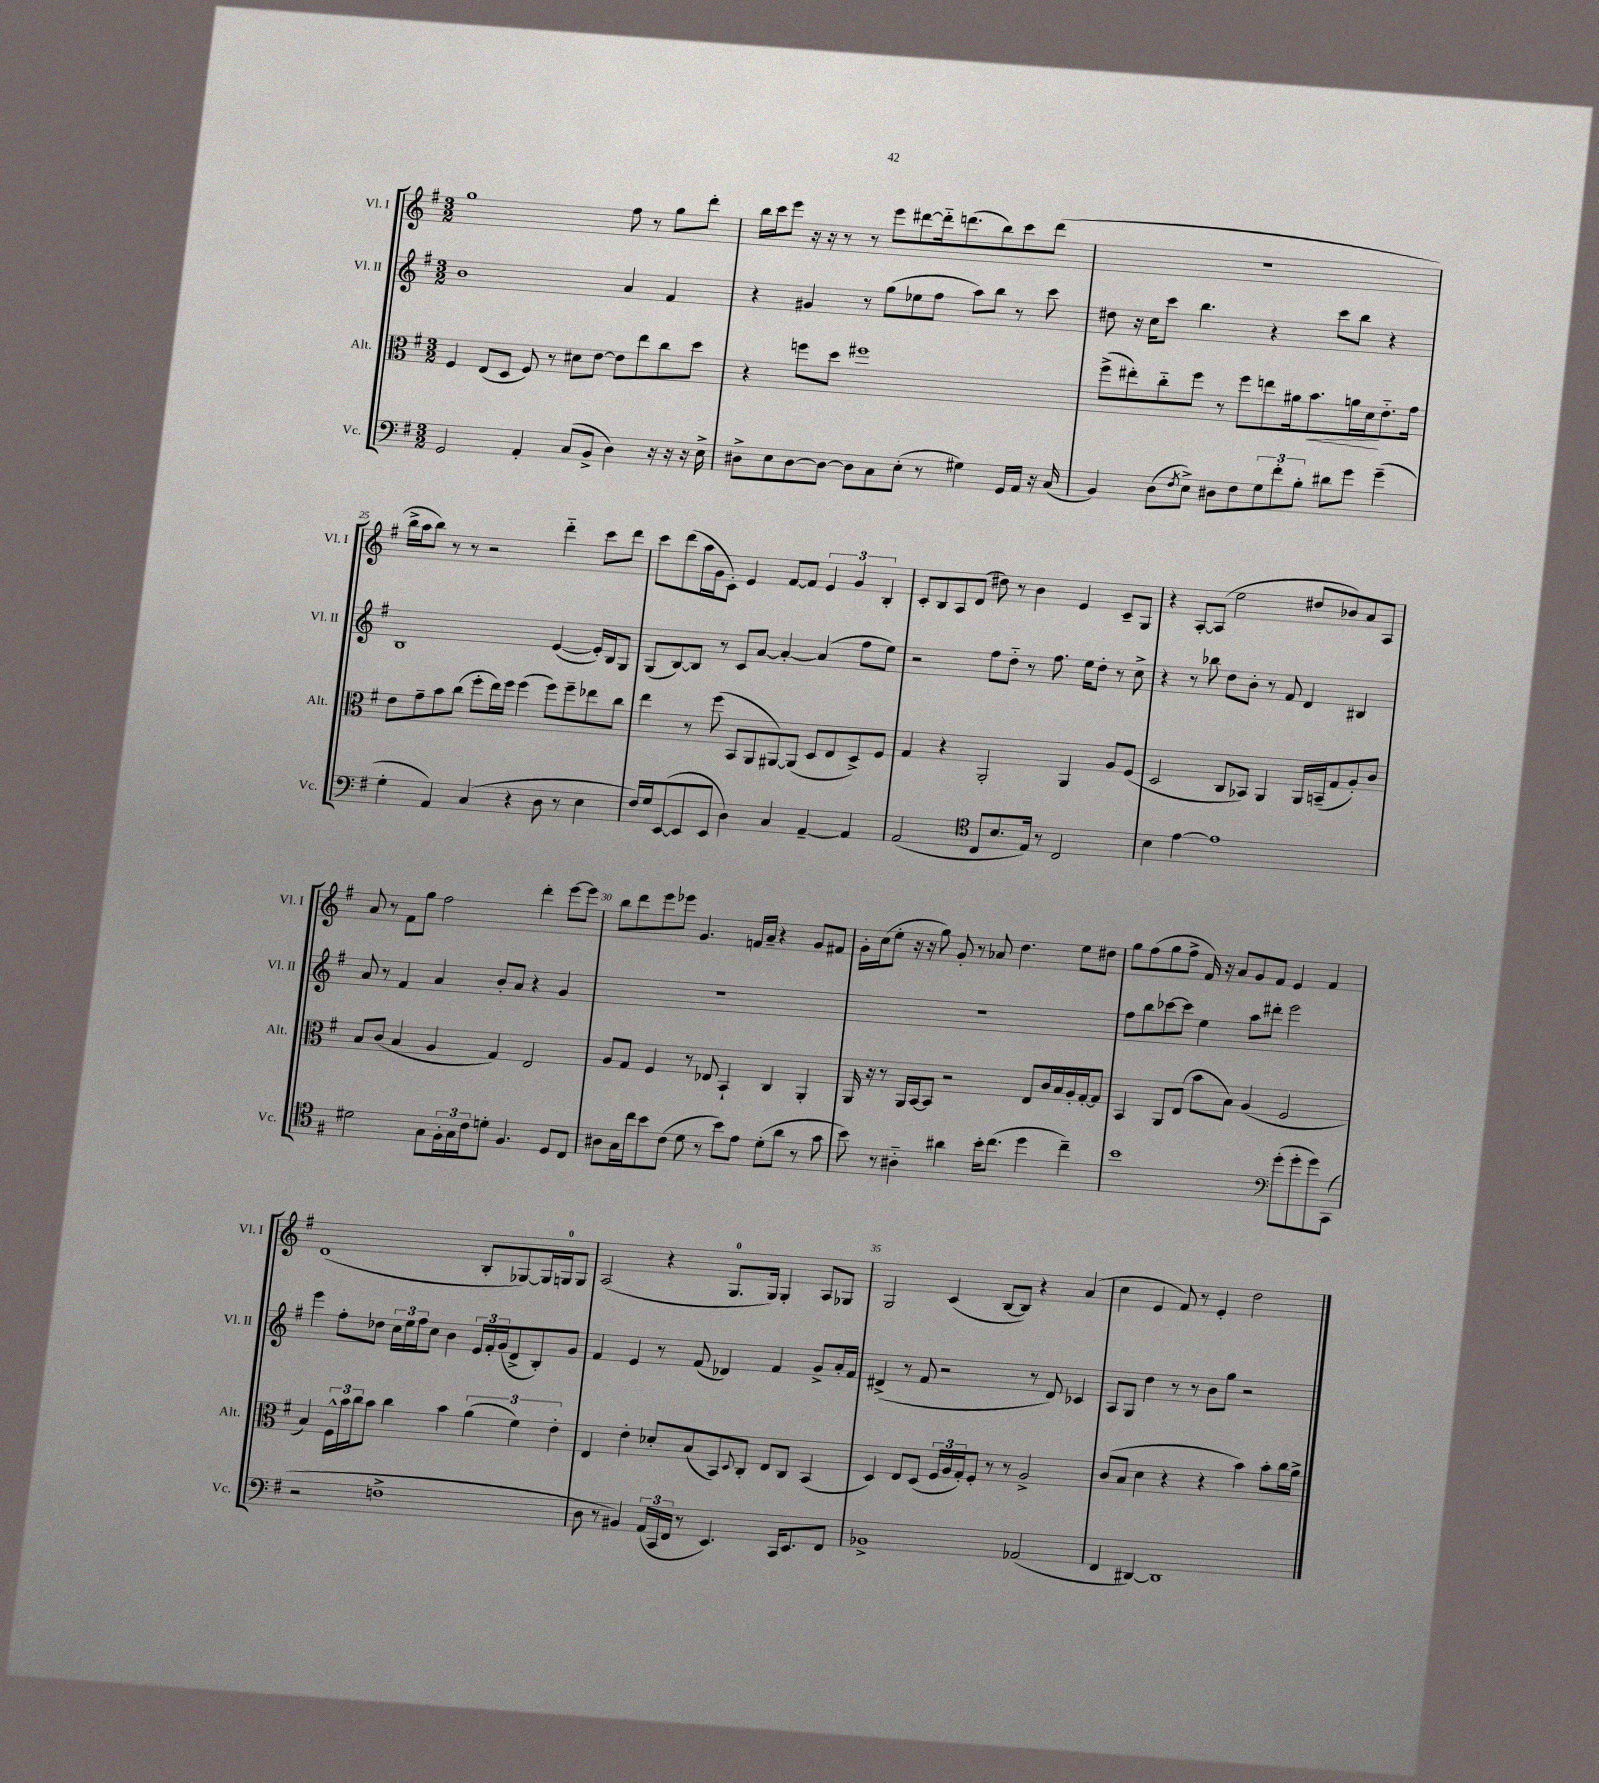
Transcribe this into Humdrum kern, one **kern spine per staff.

**kern	**kern	**dynam	**kern	**kern
*part4	*part3	*part3	*part2	*part1
*staff4	*staff3	*staff3	*staff2	*staff1
*I"Vc.	*I"Alt.	*	*I"Vl. II	*I"Vl. I
*I'Vc.	*I'Alt.	*	*I'Vl. II	*I'Vl. I
*clefF4	*clefC3	*	*clefG2	*clefG2
*k[f#]	*k[f#]	*	*k[f#]	*k[f#]
*M3/2	*M3/2	*	*M3/2	*M3/2
=22	=22	=22	=22	=22
2GG/	4F#/	.	1b	1gg
.	(8E/L	.	.	.
.	8D/J	.	.	.
4AA'/	8F#/)	.	.	.
.	8r	.	.	.
(8C/L	8d#X\L	.	.	.
8BB^/J	[8e\J	.	.	.
4D\)	8e\L]	.	4a/	8ff#\
.	8ee\	.	.	8r
16r	8cc\	.	4f#/	8gg\L
16r	.	.	.	.
16r	8dd\J	.	.	8ddd'\J
16E^\	.	.	.	.
=23	=23	=23	=23	=23
8D#X^\L	4r	.	4r	16bb\LL
.	.	.	.	16ccc\J
8E\	.	.	.	8eee\J
[8D#\	8ffn\L	.	4g#X/	16r
.	.	.	.	16r
8D#\J_	8dd\J	.	.	8r
8D#\L]	1ff#X	.	8r	8r
8C\	.	.	(8gg\L	8eee\L
(8E'\J	.	.	8ee-X\	[8ddd#X\
8r	.	.	8ff#\J	16ddd#\k]
.	.	.	.	(8.dddn\
4G#X\)	.	.	8aa\L)	.
.	.	.	8bb\J	8bb\)
16GG/LL	.	.	8r	8ccc\
16AA/JJ	.	.	.	.
16r	.	.	8ccc\	(8ddd\J
(16C/	.	.	.	.
=24	=24	=24	=24	=24
4BB/)	(8ff#^\L	.	8dd#X\	1.r
.	8ee#X'\)	.	16r	.
.	.	.	16cc\KL	.
(8D\L	8cc\	.	8ccc\J	.
8qF#/	.	.	.	.
8E^\J)	8ff#\J	.	4.bb\	.
8D#X\L	8r	.	.	.
8F#\	8ff#\L	.	.	.
12G\	8een\	.	4r	.
12f#'\	.	.	.	.
.	16a#X\k	.	.	.
12B'\J	.	.	.	.
!	!	!LO:HP:b	!	!
.	8.b\	<	.	.
8d#X\L	.	.	8ccc\L	.
8g\J	16an\L	.	8bb\J	.
.	16d\J	.	.	.
(4g~\	8.e\	[	4r	.
.	16g\Jk	.	.	.
!!LO:LB:g=z
=25	=25	=25	=25	=25
4G'\	8e\L	.	1B	16bb^\LL
.	.	.	.	16aa\J
.	8g~\	.	.	8bb\J)
4AA/)	8b\	.	.	8r
.	(8cc\J	.	.	8r
(4C/	8ff#'\L	.	.	2r
.	16ee\L)	.	.	.
.	16ff#\JJ	.	.	.
4r	(4ff#\	.	.	.
8D\	8ff#\L)	.	([4e/	4ddd\
8r	8ff#~\	.	.	.
4E\	8ee-X\	.	16e'/LL])	8ccc\L
.	.	.	16B/J	.
.	8cc\J	.	8G/J	8ddd\J
=26	=26	=26	=26	=26
16F#/LL)	4ee\	.	(8G/L	8ccc\L
16G/J	.	.	.	.
([8EE/	.	.	[8B/)	(8ddd\
8EE/]	8r	.	8B/J]	16aa\L
.	.	.	.	16g\J
8EE/J	(8ff#\	.	8r	8c'\J)
4D\)	8BB/L	.	8c/L	4e/
.	8AA/	.	[8a/J	.
4C/	[8AA#X/)	.	4a'/_	[8f#/L
.	(8AA#/J]	.	.	8f#/J]
[4AA~/	8D/L	.	(4a/]	6e/
.	8E/	.	.	.
.	.	.	.	6g/
4AA/]	8D^/)	.	8ff#\L	.
.	.	.	.	6B'/
.	8F#/J	.	8ee\J)	.
=27	=27	=27	=27	=27
(2AA/	4G/	.	2r	8c'/L
.	.	.	.	8B/
.	4r	.	.	8A/
.	.	.	.	(8d/J
*clefC4	*	*	*	*
8C/L	2AA'/	.	8ff#\L	8dd#X\)
8.B/	.	.	8dd\J	8r
.	.	.	8r	4b\
16E/Jk)	.	.	.	.
8r	.	.	8.ff#\	.
2C/	4AA/	.	.	4e/
.	.	.	16ee\KL	.
.	.	.	8dd'\J	.
.	8A/L	.	8r	8c~/L
.	(8F#/J	.	8cc^\	8G/J
=28	=28	=28	=28	=28
4B\	2D/	.	4r	4r
[4e\	.	.	8r	[8A'/L
.	.	.	8bb-X\	(8A/J]
1e]	8C/L	.	8dd\L	2ee\
.	8BB-X/J)	.	8b'\J	.
.	4AA/	.	8r	.
.	.	.	8f#/	.
.	16AA/LL	.	4d/	8dd#X/L
.	(16BBn~/J	.	.	.
.	8G/	.	.	8b-X/)
.	8A'/)	.	4B#X/	8a/
.	8c/J	.	.	8A/J
!!LO:LB:g=z
=29	=29	=29	=29	=29
2d#X\	8B/L	.	8a/	8a/
.	(8c/J	.	8r	8r
.	4B/	.	4f#/	8f#\L
.	.	.	.	8gg\J
8G\L	4A/	.	4a/	2ff#\
24F#'\L	.	.	.	.
24G\	.	.	.	.
24c\J	.	.	.	.
8dn'\J	4G/)	.	8b'/L	.
4.F#/	.	.	8a/J	.
.	2E/	.	4r	4ddd'\
8D/L	.	.	4g/	[8eee\L
8C/J	.	.	.	8eee\J]
=30	=30	=30	=30	=30
8A#X\L	8A/L	.	1.r	8bb\L
16G\L	8G/J	.	.	8ddd\
16cc\J	.	.	.	.
8b\	4F#/	.	.	8eee\
(8c\J	.	.	.	8eee-X\J
8d\	8r	.	.	4.g/
8r	8E-X/	.	.	.
8b\L)	4BB`/	.	.	.
8e\J	.	.	.	16fn/LL
.	.	.	.	16a~/JJ
(8d'\L	4C/	.	.	4r
8a\J	.	.	.	.
8r	4AA'/	.	.	8g/L
8g\	.	.	.	8f#X/J
=31	=31	=31	=31	=31
8b\)	16AA/	.	1.r	16g'\LL
.	16r	.	.	(16cc\J
8r	8r	.	.	8ee'\J
4A#X\	16AA/LL	.	.	16r
.	[16BB/J	.	.	16r
.	8BB/J]	.	.	8gg\)
4a#X\	2r	.	.	8g'/
.	.	.	.	8r
16b'\KL	.	.	.	8a-X/
(8.cc\J	.	.	.	.
.	.	.	.	4.dd\
4dd\	8E/L	.	.	.
.	16c/L	.	.	.
.	16B/	.	.	.
4cc~\)	16A'/	.	.	8ee\L
.	[16G'/J	.	.	.
.	8G/J]	.	.	8dd#X\J
=32	=32	=32	=32	=32
1b	4BB/	.	8ff#\L	8gg\L
.	.	.	8bb\	(8ff#\
.	8AA/L	.	[8ccc-X\	8gg\
.	(8E/J	.	8ccc-\J]	8ff#^\J
.	8b\L	.	4ee\	16f#/)
.	.	.	.	16r
.	8B\J)	.	.	8a/L
.	(4A/	.	8aa\L	8g/
.	.	.	8ddd#X'\J	8f#/J
*clefF4	*	*	*	*
(8g'\L	2F#/	.	2eee\	4e/
8g'\	.	.	.	.
8g\)	.	.	.	4f#/
(8CC\J	.	.	.	.
!!LO:LB:g=z
=33	=33	=33	=33	=33
2r	4B/)	.	4eee\	(1d
.	24F#^^\LL	.	8ff#'\L	.
.	24b\	.	.	.
.	24cc\J	.	.	.
.	8b\J	.	8dd-X\J	.
1Fn^	4cc\	.	24cc\LL	.
.	.	.	24ee\	.
.	.	.	24ff#\J	.
.	.	.	8cc\J	.
.	4b\	.	4b\	.
.	(6a\	.	24e/LL	8B'/L
.	.	.	24f#'/	.
.	.	.	(24g/J	.
.	.	.	8d^/	[8G-X/)
.	6f#\)	.	.	.
.	.	.	8B'/)	16G-/L]
.	.	.	.	16Gn/J
.	6e'\	.	.	.
.	.	.	8g/J	8G/J
=34	=34	=34	=34	=34
8D\	4E/	.	4f#/	(2A/
8r	.	.	.	.
4BB#X/)	4e'\	.	4e/	.
(24AA/LL	8d-X'/L	.	8r	4r
24CC/	.	.	.	.
24FF#/JJ	.	.	.	.
8r	(8B/	.	(8f#/	.
4.EE/)	8BB/)	.	4d-X/)	8.G/L
.	8qqD/	.	.	.
.	8C'/J	.	.	.
.	.	.	.	16G/Jk)
.	8E/L	.	4f#/	4G'/
16CC/KL	8C/J	.	.	.
8.EE/	.	.	.	.
.	(4BB/	.	8g^/L	8A/L
8FF#/J	.	.	16a'/L	8G-X/J
.	.	.	16f#/JJ	.
=35	=35	=35	=35	=35
1BB-X^	4D/)	.	(4d#X^/	2G/
.	8E/L	.	8r	.
.	(8D/J	.	8f#/	.
.	24F#/LL	.	2r	(4c/
.	24A/	.	.	.
.	24G'/J)	.	.	.
.	8F#'/J	.	.	.
.	8r	.	.	[8B/L
.	8r	.	.	8B/J])
(2AA-X/	2A^/	.	8r	4r
.	.	.	8d#/)	.
.	.	.	4c-X/	(4a/
=36	=36	=36	=36	=36
4FF#/	(8c/L	.	8A/L	4cc\
.	8B/J	.	8G/J	.
[4DD#X/)	4d\	.	4dd\	4e/
1DD#]	4r	.	8r	8f#/)
.	.	.	8r	8r
.	4r	.	8b\L	4e'/
.	.	.	8gg\J	.
.	4b\)	.	2r	2dd\
.	8b'\L	.	.	.
.	16cc\L	.	.	.
.	16a^\JJ	.	.	.
==	==	==	==	==
*-	*-	*-	*-	*-
